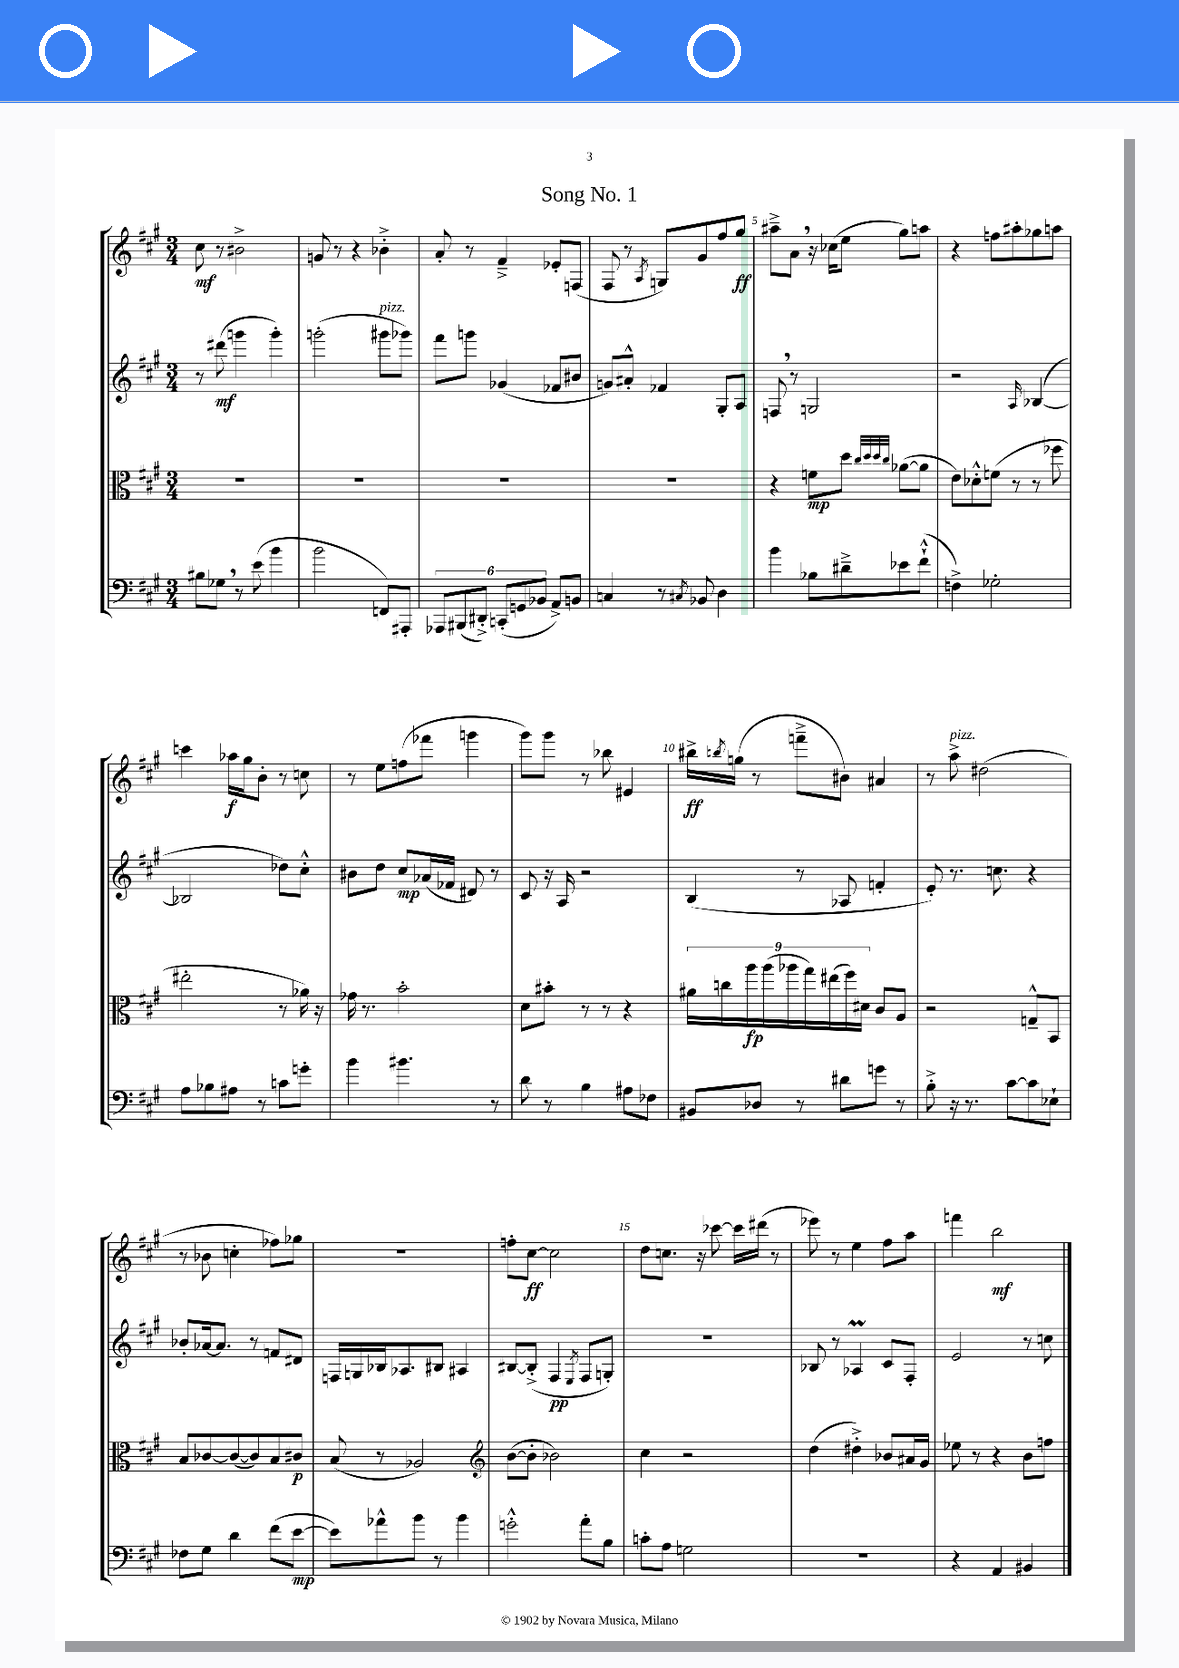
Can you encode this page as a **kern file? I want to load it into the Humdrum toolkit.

**kern	**kern	**kern	**kern
*staff4	*staff3	*staff2	*staff1
*clefF4	*clefC3	*clefG2	*clefG2
*k[f#c#g#]	*k[f#c#g#]	*k[f#c#g#]	*k[f#c#g#]
*M3/4	*M3/4	*M3/4	*M3/4
8B#	2.r	8r	8cc#
8G-	.	(8ddd#	8r
8r	.	4ggg	2b#^
(8e	.	.	.
4b	.	4ggg')	.
=	=	=	=
2b	2.r	(2ggg'	8g
.	.	.	8r
.	.	.	4r
8FF)	.	8ggg#	4b-'^
8AAA#'	.	8ggg-)	.
=	=	=	=
12AAA-	2.r	8fff#	8a'
(12BBB#	.	.	.
.	.	8ggg	8r
12DD#'^)	.	.	.
(12CC'	.	(4g-	4f#~^
12GG	.	.	.
12BB-	.	.	.
8AA^)	.	8f-	8e-'
8BB	.	8b#	(8F
=	=	=	=
4C	2.r	8g)	8F#
.	.	8a#'^^	8r
.	.	.	8qA
8r	.	4f-	8G)
8qC#	.	.	.
8BB-	.	.	8g#
4D	.	8G#'	8ff#
.	.	8A	8gg#
=	=	=	=
4b	4r	8F	8aa#~^
.	.	8r	8a
8B-	8f	2G	16r
.	.	.	(16cc-
8d#~^	8dd	.	8ee
.	32qqcc#	.	.
.	32qqdd	.	.
.	32qqdd	.	.
.	32qqcc#	.	.
8e-	([8a-	.	8gg#)
(8f#`^^	8a-]	.	8aa
=	=	=	=
4F^)	8e)	2r	4r
.	8d-'^^	.	.
2G-'	(8f	.	8ff
.	8r	.	8aa#'
.	.	16qqA	.
.	8r	([4B-	8gg-
.	8ff-	.	8aa
=	=	=	=
8A	2ee#'	2B-]	4ccc
8B-	.	.	.
8A#	.	.	16aa-
.	.	.	16gg#
8r	.	.	8b'
8c	8r	8dd-)	8r
8g'	16a-)	8cc#'^^	8cc
.	16r	.	.
=	=	=	=
4b	16g-	8b#	8r
.	8.r	.	.
.	.	8dd	8ee
4.b#	2b'	8cc#	(8ff
.	.	(16a-	8fff-
.	.	16f-	.
.	.	8d#)	4ggg
8r	.	8r	.
=	=	=	=
8d	8d	8c#	8ggg#)
8r	8b#'	16r	8ggg#
.	.	16A	.
4B	8r	2r	8r
.	8r	.	8bb-
8A#	4r	.	4e#
8F-	.	.	.
=	=	=	=
8BB#	18a#	(4B	16bb#^
.	18cc	.	.
.	.	.	8qbb
.	.	.	(16gg
.	18aa	.	.
8D-	.	.	8r
.	(18aa	.	.
.	18aa-	.	.
8r	.	8r	8fff~^
.	18gg#)	.	.
.	(18ee#	.	.
8d#	.	8A-	8b#)
.	18ff#)	.	.
.	18d#	.	.
8g	8c#	4f'	4a#
8r	8A	.	.
=	=	=	=
8B'^	2r	8e')	8r
16r	.	8.r	8aa^
8.r	.	.	.
.	.	.	(2dd#
.	.	8.cc	.
[8c#	.	.	.
8c#]	8G~^^	4r	.
8E-`	8BB	.	.
=	=	=	=
8F-	8B	8b-'	8r
8G#	[8c-	[16a-	8b-
.	.	8.a-]	.
4d	(8c-_	.	4cc'
.	8c-])	8r	.
(8f#	8B	8f	8ff-)
[8e	8c#	8d#	8gg-
=	=	=	=
8e])	(8B	16F	2.r
.	.	16G	.
8a-^^	8r	16B-	.
.	.	8.A-	.
8b	2A-)	.	.
8r	.	8B#	.
4b	.	4A#	.
=	=	=	=
*	*clefG2	*	*
2g'^^	([8b	[8B#	8ff'
.	8b']	(8B#'^]	[8cc#
.	2b-)	4F#	2cc#]
.	.	8qE	.
8a'	.	8F#	.
8B	.	8G')	.
=	=	=	=
8c'	4cc#	2.r	8dd
8A	.	.	8.cc
2G	2r	.	.
.	.	.	16r
.	.	.	[8ccc-
.	.	.	16ccc-]
.	.	.	(16ddd#
.	.	.	8r
=	=	=	=
2.r	(4dd	8B-	8eee-)
.	.	8r	8r
.	4dd#'^)	4A-	4ee
.	8b-	8c#	8ff#
.	16a#	8F#'	8aa
.	16g#	.	.
=	=	=	=
4r	8ee-	2e	4fff
.	8r	.	.
4AA	4r	.	2bb
4BB#	8b	8r	.
.	8ff	8cc	.
==	==	==	==
*-	*-	*-	*-
